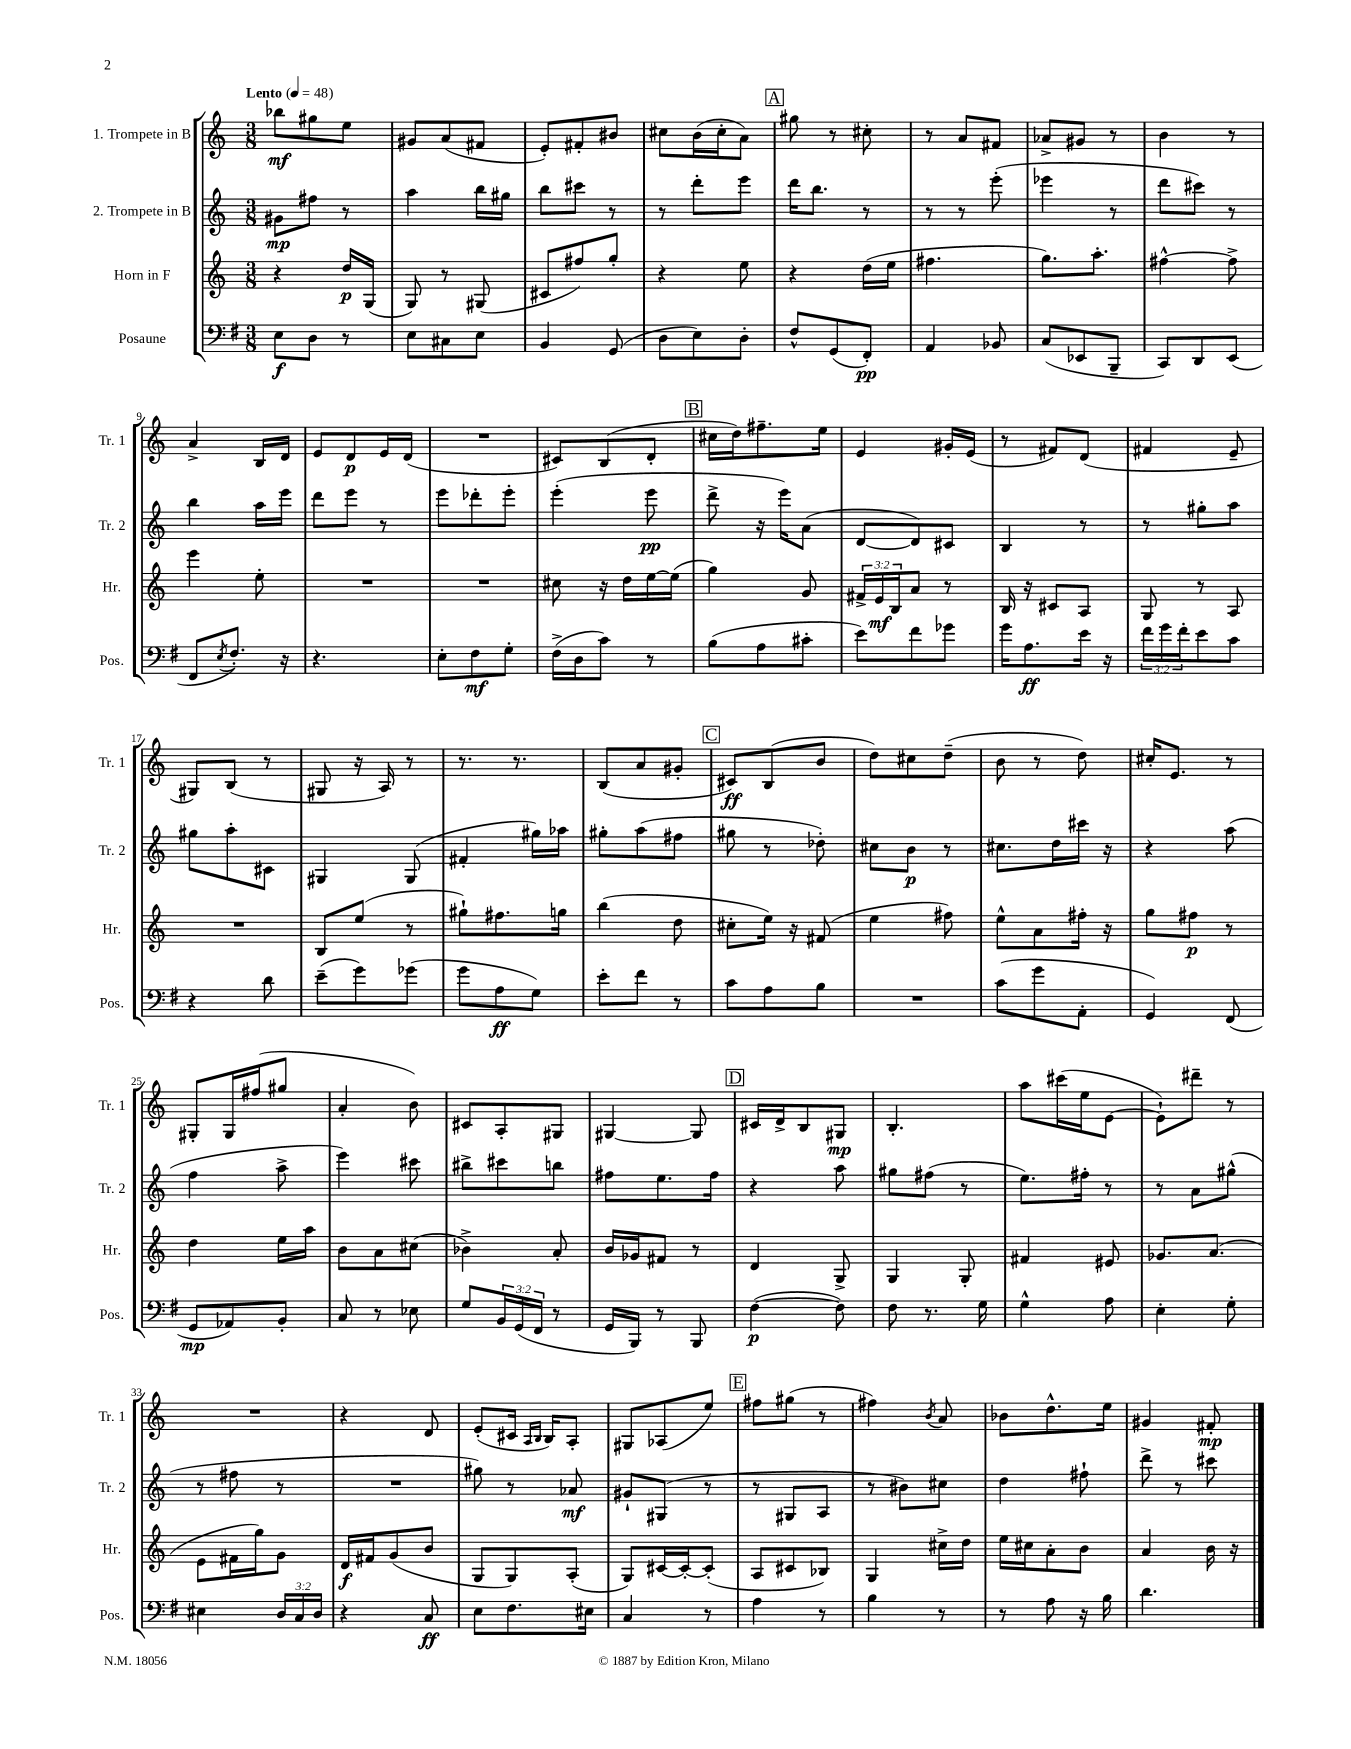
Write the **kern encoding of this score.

**kern	**kern	**kern	**kern
*staff4	*staff3	*staff2	*staff1
*clefF4	*clefG2	*clefG2	*clefG2
*k[f#]	*k[]	*k[]	*k[]
*M3/8	*M3/8	*M3/8	*M3/8
*MM48	*MM48	*MM48	*MM48
8E	4r	8g#	8bb-
8D	.	8ff#	8gg#
8r	16dd	8r	8ee
.	(16G	.	.
=	=	=	=
8E	8G)	4aa	8g#
8C#	8r	.	(8a
8E	(8G#	16bb	8f#
.	.	16gg#	.
=	=	=	=
4BB	8c#	8bb	8e')
.	8ff#)	8ccc#	8f#'
(8GG	8gg'	8r	8b#
=	=	=	=
8D	4r	8r	8cc#
8E)	.	8ddd'	(16b
.	.	.	16cc#'
8D'	8ee	8eee	8a)
=	=	=	=
8F#^^	4r	16ddd	8gg#
.	.	8.bb	.
(8GG	.	.	8r
8FF#')	(16dd	8r	8cc#'
.	16ee	.	.
=	=	=	=
4AA	4.ff#	8r	8r
.	.	8r	8a
8BB-	.	(8eee'	8f#
=	=	=	=
(8C	8.gg)	4eee-	8a-^
8EE-	.	.	8g#
.	8.aa'	.	.
8BBB~	.	8r	8r
=	=	=	=
8CC)	[4ff#^^	8ddd	4b
8DD	.	8ccc#)	.
(8EE	8ff#^]	8r	8r
=	=	=	=
8FF#	4eee	4bb	4a^
8qE	.	.	.
8.F#')	.	.	.
.	8ee'	16aa	16B
16r	.	16eee	16d
=	=	=	=
4.r	4.r	8ddd	8e
.	.	8eee	8d
.	.	8r	16e
.	.	.	(16d
=	=	=	=
8E'	4.r	8eee	4.r
8F#	.	8ddd-'	.
8G'	.	8eee'	.
=	=	=	=
(16F#^	8cc#	(4eee'	8c#)
16D	.	.	.
8c)	16r	.	(8B
.	16dd	.	.
8r	[16ee	8eee	8d'
.	(16ee]	.	.
=	=	=	=
(8B	4gg)	8ddd^	16cc#
.	.	.	16dd)
8A	.	16r	8.ff#~
.	.	16eee)	.
8c#'	8g	(8a	.
.	.	.	16ee
=	=	=	=
8e)	24f#^	[8d	4e
.	24e	.	.
.	24B	.	.
8f#	8a	8d])	.
8g-	8r	8c#	16g#'
.	.	.	(16e
=	=	=	=
16g	16B	4B	8r
8.A	16r	.	.
.	8c#	.	8f#)
16e	8A	8r	(8d
16r	.	.	.
=	=	=	=
24f#	8G	8r	4f#
24g	.	.	.
24f#'	.	.	.
8e	8r	8gg#'	.
8c	8A	8aa	8e~
=	=	=	=
4r	4.r	8gg#	8G#)
.	.	8aa'	(8B
8d	.	8c#	8r
=	=	=	=
(8e~	8B	4G#	8G#
8g)	(8ee	.	16r
.	.	.	16A)
(8g-	8r	(8G#	8r
=	=	=	=
8g	8gg#`)	4f#'	8.r
8A	8.ff#	.	.
.	.	.	8.r
8G)	.	16gg#)	.
.	16gg	16aa-	.
=	=	=	=
8e'	(4bb	8gg#'	(8B
8f#	.	(8aa	8a
8r	8dd	8ff#	8g#'
=	=	=	=
8c	8cc#'	8gg#	8c#)
8A	16ee)	8r	(8B
.	16r	.	.
8B	(8f#	8dd-')	8b
=	=	=	=
4.r	4ee	8cc#	8dd)
.	.	8b	8cc#
.	8ff#)	8r	(8dd~
=	=	=	=
(8c	8ee^^	8.cc#	8b
8g	8a	.	8r
.	.	16dd	.
8AA'	16ff#'	16ccc#	8dd)
.	16r	16r	.
=	=	=	=
4GG)	8gg	4r	16cc#'
.	.	.	8.e
.	8ff#	.	.
(8FF#	8r	(8aa	8r
=	=	=	=
8GG	4dd	4ff	8G#'
8AA-)	.	.	16G#
.	.	.	(16ff#
8BB'	16ee	8aa^	8gg#
.	16aa	.	.
=	=	=	=
8C	8b	4eee)	4a'
8r	8a	.	.
8E-	(8cc#	8ccc#	8b)
=	=	=	=
8G	4b-^)	8bb#^	8c#
24BB	.	8ccc#	8A'
(24GG	.	.	.
24FF#	.	.	.
8r	8a'	8bb	8G#
=	=	=	=
16GG	16b	8ff#	[4G#
16BBB)	16g-	.	.
8r	8f#	8.ee	.
8BBB	8r	.	8G#]
.	.	16ff#	.
=	=	=	=
([4F#	4d	4r	16c#
.	.	.	16d^
.	.	.	8B
8F#])	8G^	8aa	8G#
=	=	=	=
8F#	4G	8gg#	4.B'
8.r	.	(8ff#	.
.	8G'	8r	.
16G	.	.	.
=	=	=	=
4G^^	4f#	8.ee)	8aa
.	.	.	(16ccc#
.	.	16ff#'	16ee
8A	8e#	8r	[8e
=	=	=	=
4E'	8.g-	8r	8e`])
.	.	8a	8ddd#~
.	(8.a	.	.
8G'	.	(8gg#^^	8r
=	=	=	=
4E#	8e	8r	4.r
.	16f#	8ff#	.
.	16gg)	.	.
24D	8g	8r	.
24C	.	.	.
24D	.	.	.
=	=	=	=
4r	16d	4.r	4r
.	16f#	.	.
.	(8g	.	.
8C	8b	.	8d
=	=	=	=
8E	8G	8gg#)	(8e'
8.F#	8G)	8r	16c#
.	.	.	16qqA
.	.	.	16qqB
.	.	.	16B)
.	(8A'	8a-	8A'
16E#	.	.	.
=	=	=	=
4C	8G)	8g#`	8G#
.	[16c#	(8G#	(8A-
.	16c#'_	.	.
8r	(8c#']	8r	8ee)
=	=	=	=
4A	8A	8r	8ff#
.	8c#	8G#	(8gg#
8r	8B-)	8A	8r
=	=	=	=
4B	4G	8r	4ff#)
.	.	8b#)	.
.	.	.	8qb
8r	16cc#^	8cc#	8a
.	16dd	.	.
=	=	=	=
8r	16ee	4dd	8b-
.	16cc#	.	.
8A	8a'	.	8.dd^^
16r	8b	8ff#`	.
16B	.	.	16ee
=	=	=	=
4.d	4a	8ddd^	4g#
.	.	8r	.
.	16b	8ccc#	8f#'
.	16r	.	.
==	==	==	==
*-	*-	*-	*-
